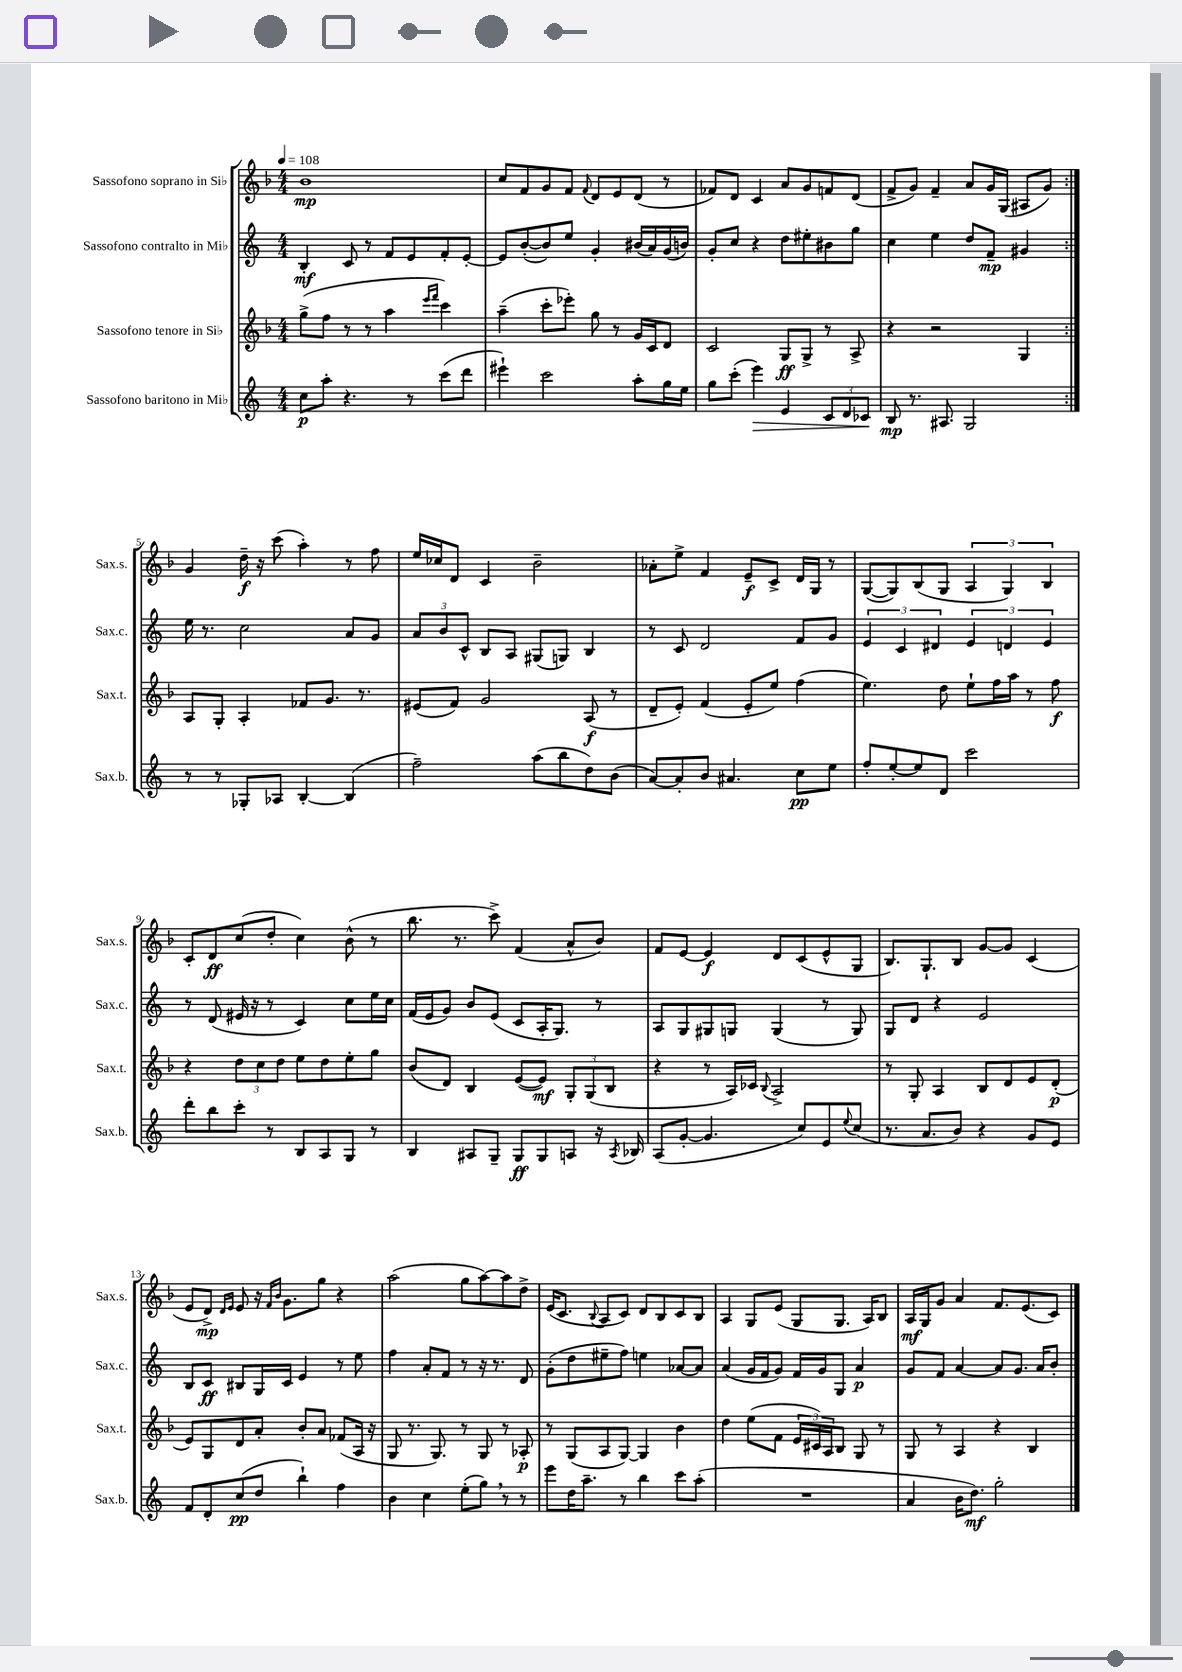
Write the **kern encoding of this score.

**kern	**kern	**kern	**kern
*staff4	*staff3	*staff2	*staff1
*clefG2	*clefG2	*clefG2	*clefG2
*k[]	*k[b-]	*k[]	*k[b-]
*M4/4	*M4/4	*M4/4	*M4/4
*MM108	*MM108	*MM108	*MM108
8cc	(8gg^	4B'	1b-
8aa'	8ff	.	.
4.r	8r	8c	.
.	8r	8r	.
.	4aa	8f	.
8r	.	8e	.
.	16qqeee	.	.
.	16qqfff	.	.
(8ccc	4ccc)	8f'	.
8ddd	.	[8e'	.
=	=	=	=
4eee#`)	(4aa~	8e]	8cc
.	.	([8b'	8f
2ccc	8ccc'	8b])	8g
.	8eee-')	8ee	8f
.	.	.	8qqf
.	8gg	4g'	8d
.	8r	.	8e
8aa'	16g	(16b#	(8d
.	16c	16a)	.
16gg	8d	(16g	8r
16ee	.	16b)	.
=	=	=	=
8gg	2c	8g'	8f-)
(8ccc'	.	8cc	8d
4eee)	.	4r	4c
4e	8G	8dd	8a
.	8G^	8ee#'	8g
12c	8r	8b#	8f
12d	.	.	.
.	8A^	8gg	(8d
12c-	.	.	.
=	=	=	=
8B	4r	4cc	8f^
8.r	.	.	8g)
.	2r	4ee	4f~
8.A#	.	.	.
2G	.	8dd	8a
.	.	8f~	16g
.	.	.	(16G
.	4G	4g#	8A#
.	.	.	8g)
=:|!	=:|!	=:|!	=:|!
8r	8A	16ee	4g
.	.	8.r	.
8r	8G'	.	.
8G-'	4A'	2cc	16dd~
.	.	.	16r
8A-	.	.	(8ccc
[4B'	8f-	.	4aa')
.	8.g	.	.
(4B]	.	8a	8r
.	8.r	.	.
.	.	8g	8ff
=	=	=	=
2ff~)	(8e#	12a	16ee
.	.	.	16cc-
.	.	12b	.
.	8f)	.	8d
.	.	12c^^	.
.	2g	8B	4c
.	.	8A	.
(8aa	.	(8G#	2b-~
8bb	.	8G)	.
8dd)	(8A	4B	.
(8b	8r	.	.
=	=	=	=
[8a)	8d~	8r	8a-'
8a']	8e')	8c	8ee^
8b	(4f	2d	4f
4.a#	.	.	.
.	8e'	.	8e~
.	8ee)	.	8c^
8cc	(4ff	8f	16d
.	.	.	16G
8ee	.	8g	8r
=	=	=	=
8ff'	4.ee)	6e	([8G
[8ee'	.	.	8G])
.	.	6c	.
8ee]	.	.	(8B-
.	.	6d#	.
8d	8dd	.	8G
2ccc	8ee`	6e	6A
.	16ff	.	.
.	.	6d	6G)
.	16aa	.	.
.	8r	.	.
.	.	6e	6B-
.	8ff	.	.
=	=	=	=
8ddd'	4r	8r	8c'
8bb	.	(8d	8d
8ccc'	12dd	16e#	(8cc
.	.	16r	.
.	12cc	.	.
8r	.	8r	8dd'
.	12dd	.	.
8B	8ee	4c)	4cc)
8A	8dd	.	.
8G	8ee'	8cc	(8b-^^
8r	8gg	16ee	8r
.	.	16cc	.
=	=	=	=
4B	(8b-	(16f	8.bb-
.	.	16e	.
.	8d)	8g)	.
.	.	.	8.r
8A#	4B-	8b	.
8G~	.	(8e	8ccc^)
8G	([8e	8c	(4f
8G	8e])	16A'	.
.	.	8.G)	.
8A	12G'	.	8a^^
.	(12G	.	.
16r	.	8r	8b-)
.	12B-	.	.
8qA	.	.	.
16B-	.	.	.
=	=	=	=
(8A	4r	8A	8f
[8g'	.	8G	[8e
4.g]	8r	8G#	4e]
.	16A)	8G	.
.	16c-	.	.
.	8qqB-	.	.
.	2A^	(4G	8d
8cc)	.	.	(8c
8e	.	8r	8e^^
8qqee	.	.	.
(8cc	.	8G)	8G
=	=	=	=
8.r	8r	8G	8.B-)
.	8G'	8d	.
8.a	.	.	8.G`
.	4A	4r	.
8b)	.	.	8B-
4r	8B-	2e	[8g
.	8d	.	8g]
8g	8e	.	(4c
8e	(8d'	.	.
=	=	=	=
8f	8e)	8B	8e
8d'	8G	8c	8d^)
.	.	.	16qqd
.	.	.	16qqe
(8cc	8d	8B#	8e
8dd	8a'	16G	16r
.	.	.	16qqf
.	.	.	16qqb-
.	.	16c	8.g
4bb`)	8b-'	4e	.
.	8a	.	8gg
4ff	(8f-	8r	4r
.	16A	8ee	.
.	16r	.	.
=	=	=	=
4b	8G	4ff	(2aa
.	8.r	.	.
4cc	.	8a'	.
.	8.G)	.	.
.	.	8f	.
(8ee'	8r	8r	8gg
8gg)	8G	16r	[8aa)
.	.	8.r	.
8r	8r	.	8aa]
8r	8A-'	8d	8dd^
=	=	=	=
8eee	8r	(8g'	(16e
.	.	.	8.c
16dd	(8G	8dd	.
8.aa~	.	.	.
.	.	.	8qqB-
.	8A	8ee#~	8A
8r	[8G)	8ff)	8c)
4bb	4G]	4ee	8d
.	.	.	8B-
8ccc	4b-	[8a-	8c
(8aa'	.	8a-]	8B-
=	=	=	=
1r	4dd	(4a	4A
.	(8ee	16g	8G
.	.	16f	.
.	8f	8g)	(8e
.	24e	16f	8G
.	24c#)	.	.
.	.	16g	.
.	24A	.	.
.	8B-	8G	8.G
.	8G	4a	.
.	.	.	16A)
.	8r	.	8B-
=	=	=	=
4a	8G	8g	16A
.	.	.	16G
.	8r	8f	8g
16b	4A	[4a	4a
8.dd)	.	.	.
2gg'	4r	8a]	8.f
.	.	8.g	.
.	.	.	(8.e
.	4B-	.	.
.	.	16a	.
.	.	8b'	8c)
==	==	==	==
*-	*-	*-	*-
